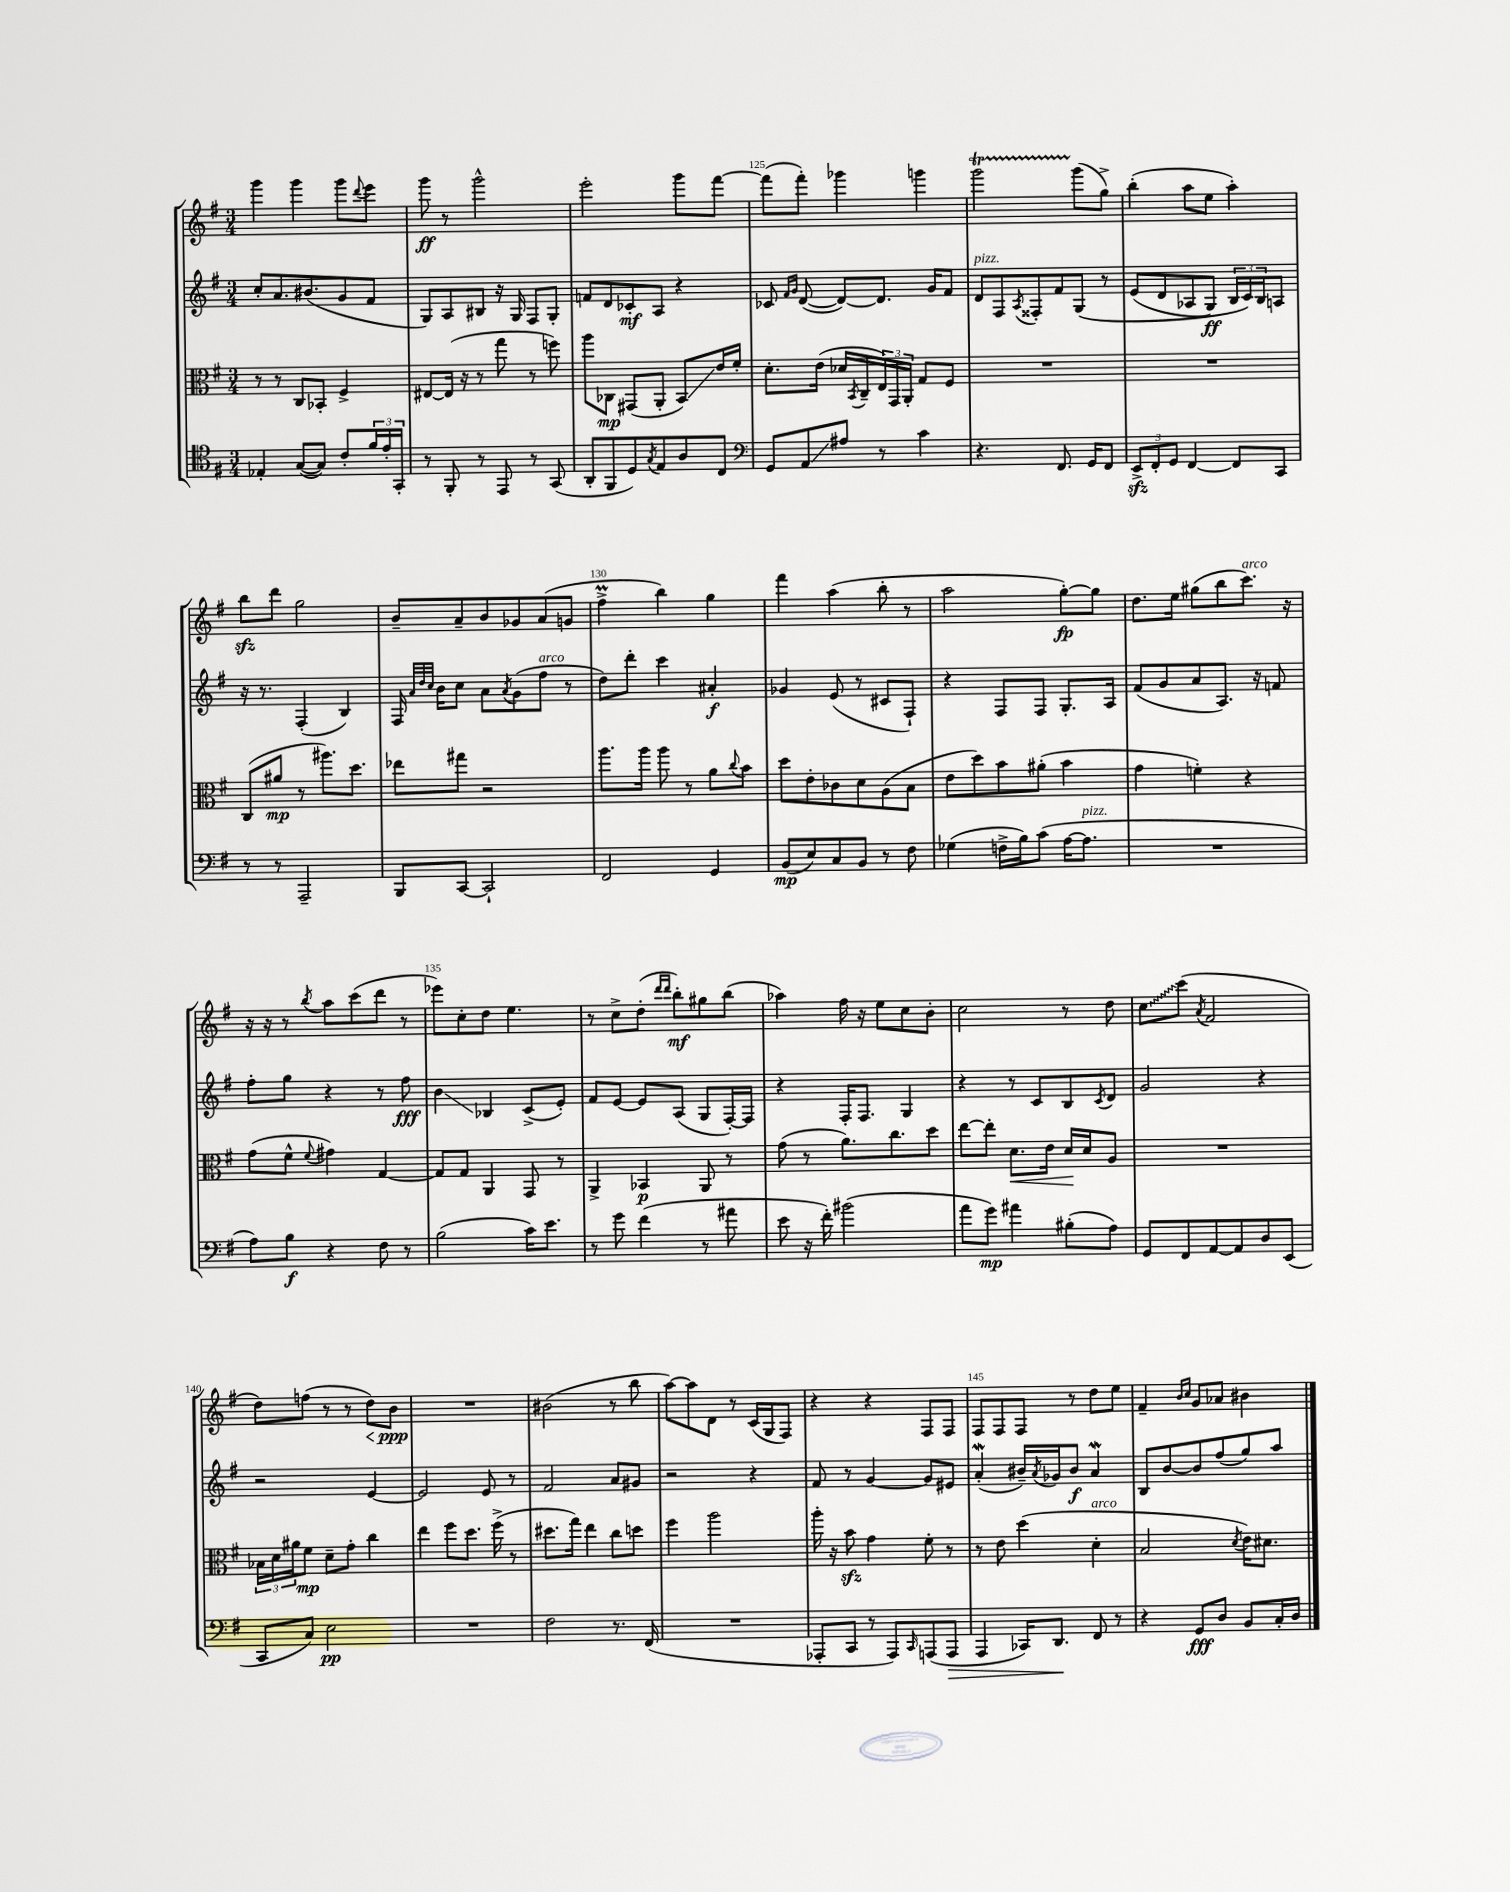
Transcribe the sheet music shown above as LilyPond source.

<<
\new StaffGroup <<
\new Staff = "s0" {
    \clef treble \key g \major \numericTimeSignature \time 3/4
    g'''4 g'''4 g'''8 \appoggiatura { d'''8 } e'''8 |
    g'''8\ff r8 g'''2-^ |
    e'''2-. g'''8 fis'''8~ |
    fis'''8( fis'''8-.) ges'''4 g'''4 |
    g'''2\startTrillSpan g'''8\stopTrillSpan( g''8->) |
    b''4-.( a''8 e''8 a''4-.) |
    b''8\sfz d'''8 g''2 |
    b'8-- a'8-- b'8 ges'8 a'8( g'8 |
    fis''4->\prall b''4) g''4 |
    fis'''4 a''4( b''8-. r8 |
    a''2 g''8~-.\fp) g''8 |
    d''8. e''16 gis''8( b''8 c'''8.^\markup { \italic "arco" }) r16 |
    r16 r16 r8 \acciaccatura { b''8 } a''8 c'''8( d'''8 r8 |
    ees'''8) c''8-. d''8 e''4. |
    r8 c''8-> d''8-.( \grace { d'''16 d'''16 } b''8-.\mf) gis''8 b''8( |
    aes''4) fis''16 r16 e''8 c''8 b'8-. |
    c''2 r8 d''8 |
    \once \override Glissando.style = #'zigzag c''8\glissando c'''8( \acciaccatura { a'8 } fis'2 |
    d''8) f''8( r8 r8 d''8\<) b'8\ppp\! |
    R2. |
    bis'2( r8 b''8 |
    a''8~) a''8 d'8 r8 c'16( g16 fis8) |
    r4 r4 fis8 fis8 |
    fis8 fis8 fis8 r8 d''8 e''8 |
    fis'4-- \grace { b'16 c''16 } g'8 aes'8 bis'4 \bar "|." |
}
\new Staff = "s1" {
    \clef treble \key g \major \numericTimeSignature \time 3/4
    c''8-. a'8. bis'8.( g'8 fis'8 |
    g8) a8 bis8 r16 g16 fis8 g8-. |
    f'8 d'8 ces'8-.\mf a8 r4 |
    ces'8 \grace { fis'16 g'16 } d'8~( d'8~) d'8. g'16 fis'8 |
    d'8^\markup { \italic "pizz." } fis8 \acciaccatura { a8 } fisis8-. fis'8 g8\( r8 |
    e'8( d'8 aes8 g8\ff) \tuplet 3/2 { b16 c'16\) b16 } a8 |
    r16 r8. fis4-.( b4) |
    fis16 \grace { a'32 d''32 c''32 } b'16 c''8 a'8 \acciaccatura { a'8 } g'8( fis''8^\markup { \italic "arco" } r8 |
    d''8) d'''8-. c'''4 ais'4-.\f |
    ges'4 e'8( r8 cis'8 fis8-!) |
    r4 fis8 fis8 g8.-. a16 |
    fis'8( g'8 a'8 a8.) r16 f'8 |
    fis''8-. g''8 r4 r8 fis''8\fff |
    b'4\glissando bes4 c'8->( e'8-.) |
    fis'8 e'8~ e'8 a8( g8 fis16~-.) fis16 |
    r4 fis16-. fis8. g4 |
    r4 r8 c'8 b8 \acciaccatura { c'8 } d'8 |
    g'2 r4 |
    r2 e'4~ |
    e'2 e'8 r8 |
    fis'2 a'8 gis'8 |
    r2 r4 |
    fis'8 r8 g'4~ g'8 eis'8 |
    a'4-.\mordent( bis'16--) \acciaccatura { a'8 } ges'16 bis'8\f a'4\mordent |
    b8 b'8~ b'8 fis''8( g''8) a''8 \bar "|." |
}
\new Staff = "s2" {
    \clef alto \key g \major \numericTimeSignature \time 3/4
    r8 r8 c8 bes,8-. fis4-> |
    eis8~ eis16( r16 r8 g''8 r8 f''8) |
    a''8 ces8\mp gis,8( a,8-. b,8\glissando) e'16 fis'16-. |
    d'8.-. e'16( des'16 \acciaccatura { b,8 } c16-- \tuplet 3/2 { e16) g,16 a,16-. } g8 fis8 |
    R2. |
    R2. |
    c8( ais'8\mp r8 ais''8.) d''8. |
    ees''8 gis''8 r2 |
    a''8. a''16 a''8 r8 a'8 \appoggiatura { c''8 } b'8 |
    d''8 e'8-. ces'8 d'8 a8( b8 |
    e'8 d''8) b'8 ais'8-.( b'4 |
    g'4 f'4-.) r4 |
    g'8( fis'8-^ \appoggiatura { fis'8 } gis'4) g4~ |
    g8 g8 a,4 g,8 r8 |
    a,4-> bes,4\p a,8 r8 |
    g'8( r8 a'8.) c''8. d''8 |
    e''8~ e''8-. d'8.\< e'16 d'16\! d'16 a8 |
    R2. |
    \tuplet 3/2 { bes16 d'16 ais'16 } fis'8\mp d'8-- g'8-. c''4 |
    e''4 fis''8 d''8. fis''16->( r8 |
    dis''8. g''16) e''4 c''8 d''8 |
    fis''4 a''2 |
    a''16-. r16 b'8\sfz g'4 fis'8-. r8 |
    r8 e'8 d''4( d'4-.^\markup { \italic "arco" } |
    b2 \acciaccatura { d'8 } e'16) dis'8. \bar "|." |
}
\new Staff = "s3" {
    \clef tenor \key g \major \numericTimeSignature \time 3/4
    ees4-. g8~( g8) c'8-. \tuplet 3/2 { fis'16 e'16-. g,16-. } |
    r8 fis,8-. r8 e,8 r8 g,8( |
    a,8-. fis,8 d8) \acciaccatura { g8 } e8 a8 c8 |
    \clef bass g,8 a,8\glissando ais8 r8 c'4 |
    r4. fis,8. g,16 fis,8 |
    \tuplet 3/2 { e,8->\sfz fis,8-. g,8 } fis,4~ fis,8 c,8 |
    r8 r8 a,,2-- |
    b,,8 c,8~ c,2-! |
    fis,2 g,4 |
    b,8\mp( e8) c8 b,8 r8 fis8 |
    ges4( f16-> b16) c'8( a16~ a8.^\markup { \italic "pizz." } |
    R2. |
    a8) b8\f r4 fis8 r8 |
    b2( c'16) e'8. |
    r8 g'8 fis'4( r8 ais'8 |
    e'8 r16 fis'16-.) bis'2( |
    a'8 g'8\mp) ais'4 bis8-.( a8) |
    g,8 fis,8 a,8~ a,8 d8 e,8( |
    c,8 c8) e2\pp |
    R2. |
    fis2 r8. fis,16( |
    R2. |
    aes,,8-. c,8 r8 aes,,8) \grace { c,16 } a,,8( a,,8\> |
    a,,4 ces,16) d,8.\! fis,8 r8 |
    r4 g,8\fff d8 b,8 c16-. d16 \bar "|." |
}
>>
>>
\layout { \context { \Score currentBarNumber = #122 \override BarNumber.break-visibility = ##(#f #t #t) barNumberVisibility = #(every-nth-bar-number-visible 5) } }
